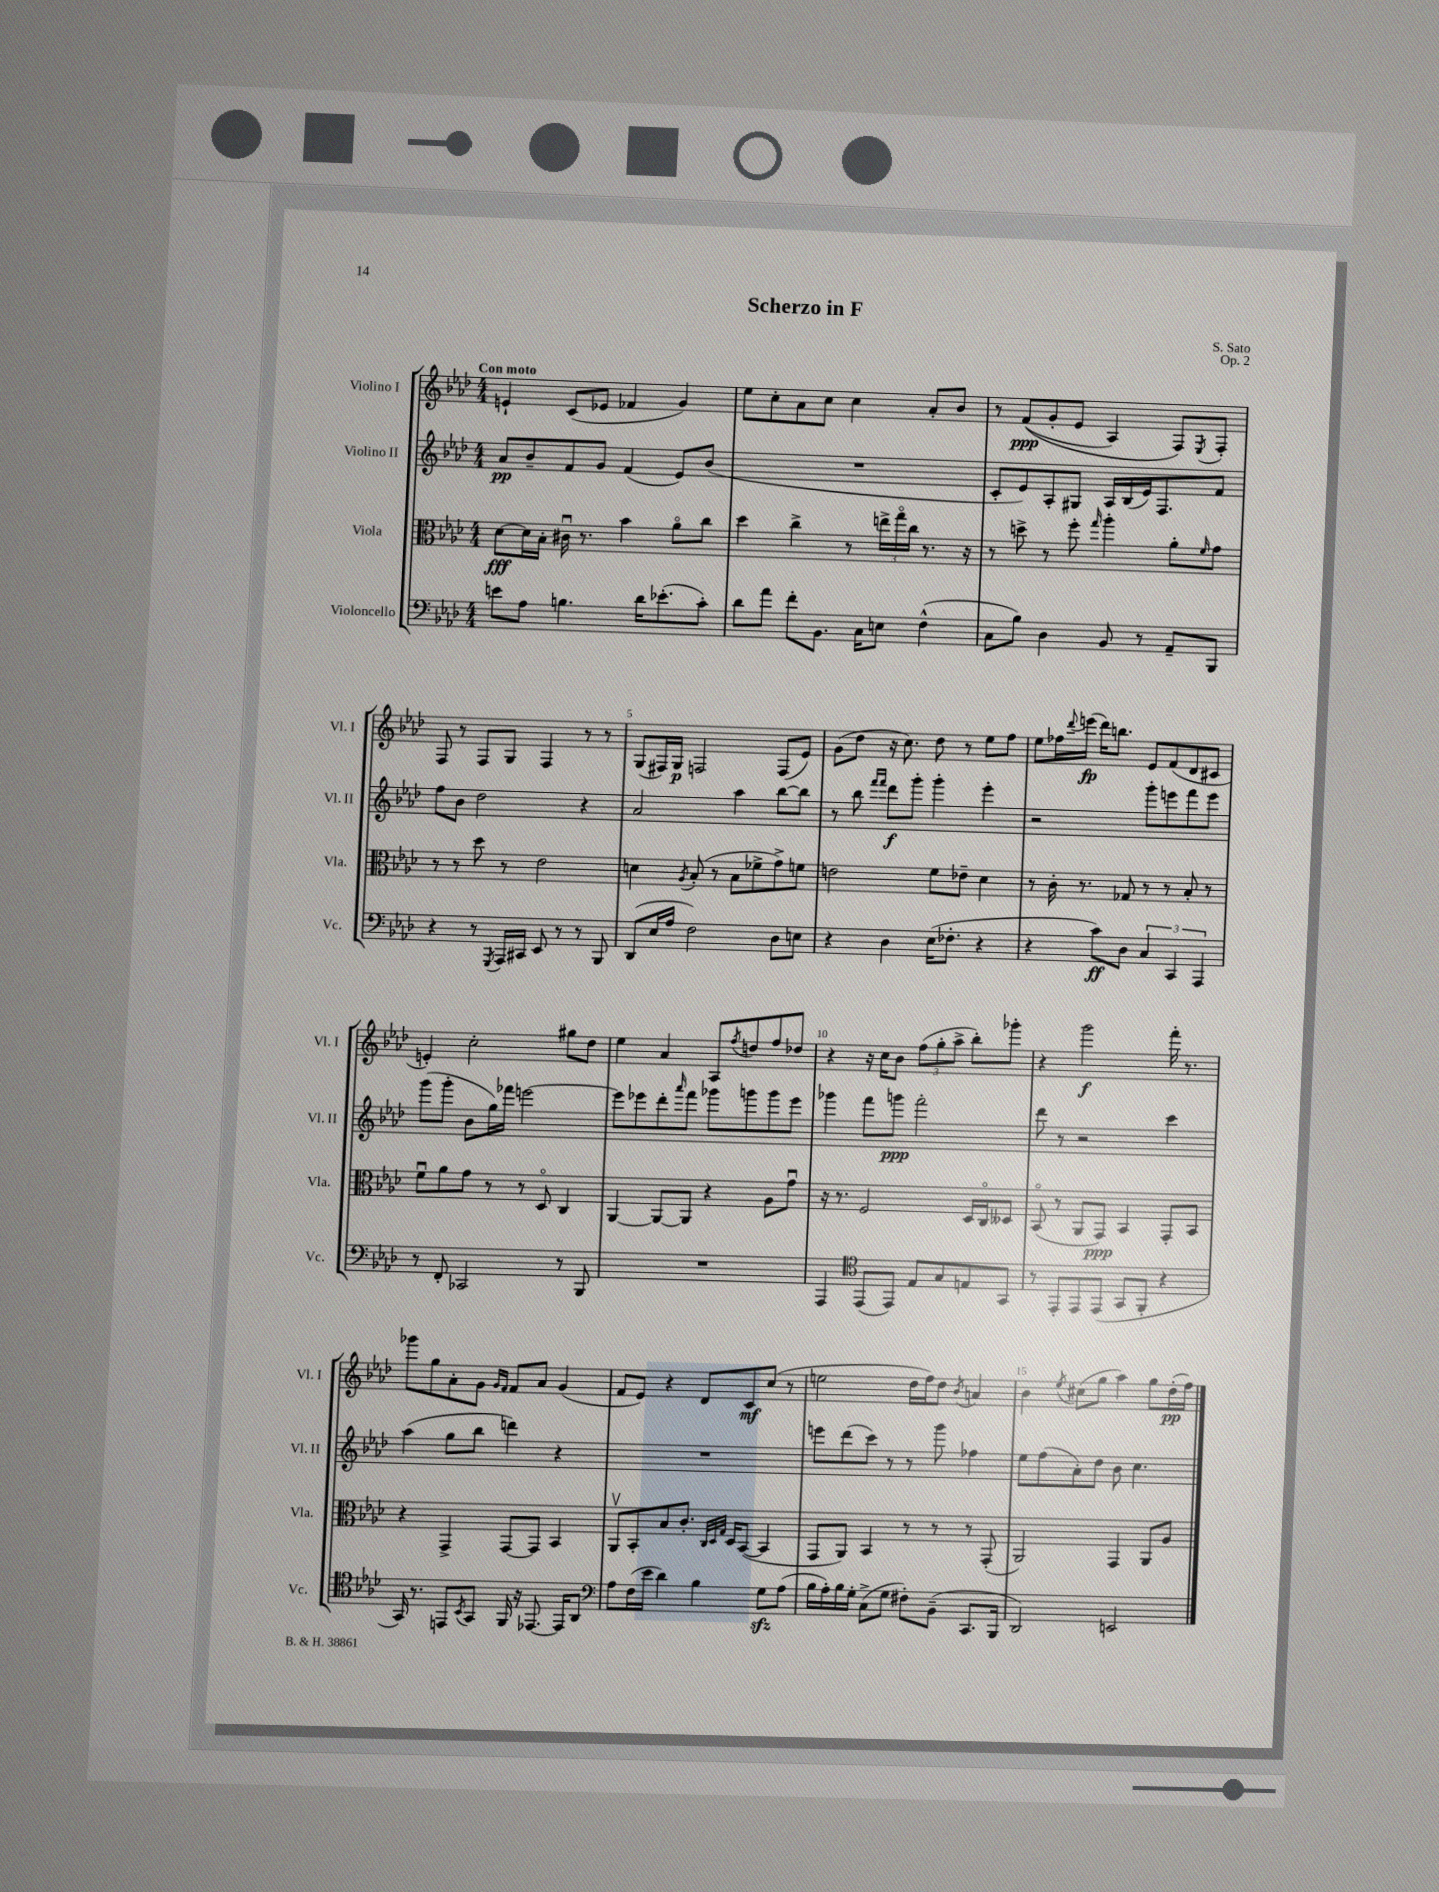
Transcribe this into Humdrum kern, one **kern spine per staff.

**kern	**kern	**kern	**kern
*staff4	*staff3	*staff2	*staff1
*clefF4	*clefC3	*clefG2	*clefG2
*k[b-e-a-d-]	*k[b-e-a-d-]	*k[b-e-a-d-]	*k[b-e-a-d-]
*M4/4	*M4/4	*M4/4	*M4/4
8e	[8d-	8a-	4e`
8A-	16d-]	8b-~	.
.	16B-'	.	.
4.B	16c#u	8f	(8c
.	8.r	.	.
.	.	8g	8e-
.	4b-	(4f	4f-
16d-	.	.	.
(8.e-'	.	.	.
.	8a-o	8e-)	4g)
8c')	8cc	(8b-	.
=	=	=	=
8d-	4dd-	1r	8ee-
8a-	.	.	8cc'
8f'	4cc^	.	8a-
8.BB-	.	.	8cc
.	8r	.	4cc
16C	.	.	.
8E	24ee^	.	.
.	24ggo	.	.
.	24cc	.	.
(4F^^	8.r	.	8a-'
.	.	.	8b-
.	16r	.	.
=	=	=	=
8C	8r	8c'	8r
8B-)	8dd^	8e-)	&((8f
4D-	8r	8A-'	8g'
.	8ff'	8G#	8e-
.	16qqgg	.	.
8BB-	4aa-'	16A-	4A-)
.	.	(16B-	.
8r	.	16e-)	.
.	.	8.F	.
8AA-~	8a-'	.	8F&)
.	16qqf	.	8qE-
8BBB-	8g	8f	8F'
=	=	=	=
4r	8r	8ff	8F
.	8r	8b-	8r
8r	8dd-	2dd-	8F
8qGGG	.	.	.
16AAA-	8r	.	8G
16CC#	.	.	.
8EE-	2e-	.	4F
8r	.	.	.
8r	.	4r	8r
8BBB-	.	.	8r
=	=	=	=
(8DD-	4d	2a-	(8G
16E-	.	.	16F#)
16A-	.	.	16G
.	8qA-	.	.
2F)	(8B-'	.	2F
.	8r	.	.
.	8B-	4aa-	.
.	8f-^	.	.
8D-	8g^)	[8bb-	(8F
8E	8f	8bb-]	8e-)
=	=	=	=
4r	2e	8r	(8g
.	.	8bb-	8dd-
.	.	16qqfff	.
.	.	16qqfff	.
4D-	.	8ddd-	16r
.	.	.	8.cc)
.	.	8ggg'	.
(16E-	8f	4ggg'	8dd-
8.F-'	.	.	.
.	8e-~	.	8r
4r	4d-	4eee-'	8ee-
.	.	.	8ff
=	=	=	=
4r	8r	2r	8ee-
.	16c'	.	16ff-
.	.	.	8qqddd-
.	8.r	.	(16eee
8c)	.	.	16ddd-)
.	.	.	8.bb
8D-	8G-	.	.
6C	8r	8ggg'	8e-
.	8r	8eee	(8f
6CC	.	.	.
.	8B-'	8fff	8d-
6AAA-	.	.	.
.	8r	8eee	8c#
=	=	=	=
8r	8fu	(8ggg	4e')
8FF'	8a-	8ggg'	.
2CC-	8g	8b-	2cc'
.	8r	16gg)	.
.	.	16fff-	.
.	8r	[2eee	.
.	8D-o	.	.
8r	4C	.	8gg#
8BBB-	.	.	8dd-
=	=	=	=
1r	[4AA-	8eee]	4ee-
.	.	8eee-	.
.	8AA-_	8ddd-'	4a-
.	.	16qqaaa-	.
.	8AA-]	8fff	.
.	4r	8ggg-	8A-
.	.	.	8qff
.	.	8ggg	8dd
.	8A-	8ggg	8ff
.	8gu	8eee-	8dd-
=	=	=	=
4AAA-	16r	4ggg-	4r
.	8.r	.	.
*clefC4	*	*	*
(8EE-	2F	8fff	16r
.	.	.	16cc
8EE-)	.	8ggg	8b-
8E-	.	2fff'	(12ff
.	.	.	12gg'
8G	.	.	.
.	.	.	12aa-^
8E	16D-	.	8bb-')
.	16Co	.	.
8GG	8D--	.	8ggg-'
=	=	=	=
8r	(8BB-o	8ddd-	4r
8EE-'	8r	8r	.
8EE-	8AA-	2r	2ggg
(8EE-	8GG)	.	.
8GG	4BB-	.	.
8FF'	.	.	.
4r	8GG'	4ccc	16fff'
.	.	.	8.r
.	8BB-	.	.
=	=	=	=
16GG)	4r	(4aa-	8ggg-
8.r	.	.	.
.	.	.	8gg
8EE	4GG^	8gg	8a-'
8qBB-	.	.	.
8GG	.	8bb-	8g
.	.	.	16qqg
.	.	.	16qqf
16FF	[8GG	4ddd)	8f
16r	.	.	.
[8.EE-	8GG]	.	8a-
.	4BB-	4r	(4g
16EE-]	.	.	.
8AA-	.	.	.
=	=	=	=
*clefF4	*	*	*
8A-	8AA-v	1r	8f
(16F	8BB-'	.	8e-)
16e-	.	.	.
4d-)	8B-	.	4r
.	8.c'	.	.
4B-	.	.	8d-
.	32qqC	.	.
.	32qqD-	.	.
.	32qqG	.	.
.	16D-	.	.
.	([8BB-	.	8c
8G	4BB-]	.	(8cc
(8A-	.	.	8r
=	=	=	=
16B-	8GG	8eee	2ee
16A-')	.	.	.
16B-	8AA-)	(8ddd-	.
16G'	.	.	.
(8C^	4BB-	8ccc)	.
8G	.	8r	.
8F#')	8r	8r	16dd-
.	.	.	16ff)
(8BB-~	8r	8ggg	8dd-
.	.	.	8qb-
8.CC	8r	4ff-	4a
.	(8GG'	.	.
16BBB-	.	.	.
=	=	=	=
2DD-)	2AA-)	8ee-	4b-
.	.	(8ff	.
.	.	.	8qee-
.	.	8a-')	(8cc#
.	.	8dd-	8gg
2EE	4GG	8b-	4aa-)
.	.	4.cc	.
.	8AA-	.	8gg
.	8A-	.	(16dd-'
.	.	.	16ff)
==	==	==	==
*-	*-	*-	*-
